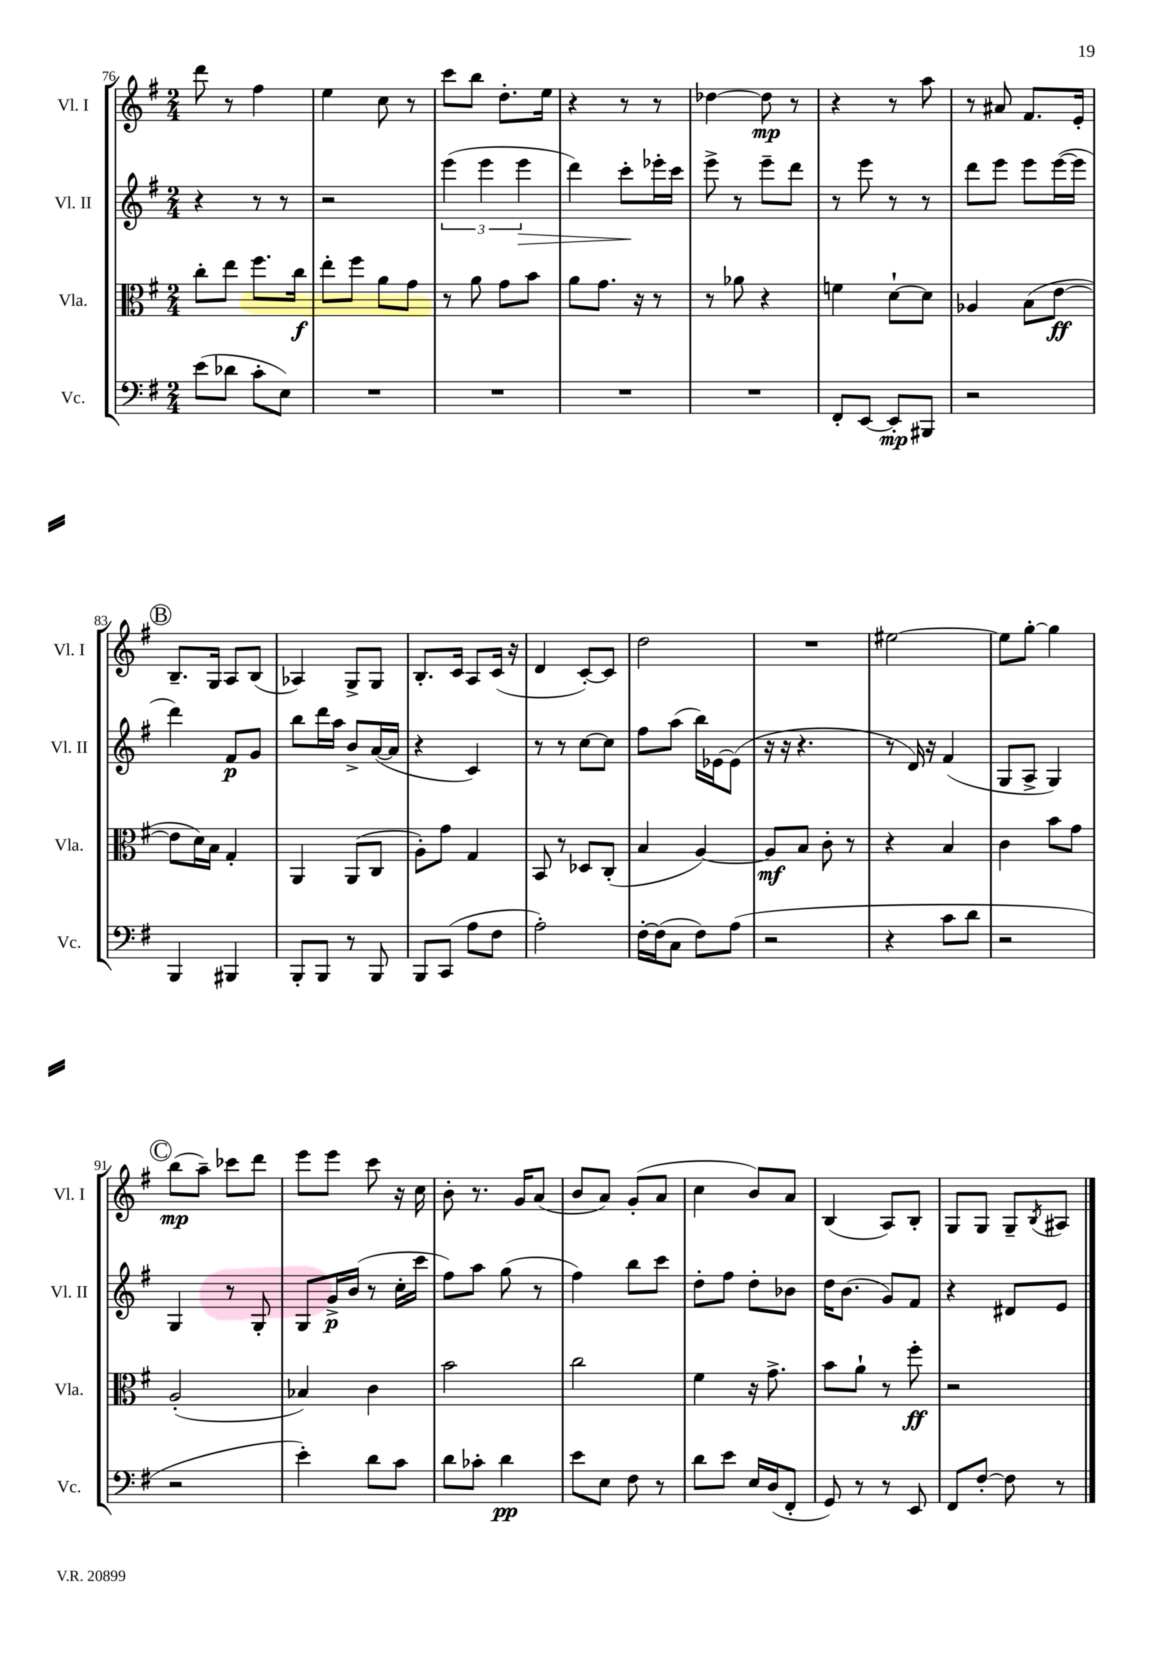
<<
\new StaffGroup <<
\new Staff = "s0" \with { instrumentName = "Vl. I" shortInstrumentName = "Vl. I" } {
    \clef treble \key g \major \numericTimeSignature \time 2/4
    d'''8 r8 fis''4 |
    e''4 c''8 r8 |
    c'''8 b''8 d''8.-. e''16 |
    r4 r8 r8 |
    des''4~ des''8\mp r8 |
    r4 r8 a''8 |
    r8 ais'8 fis'8. e'16-. |
    \mark \markup { \circle "B" } b8.-- g16 a8 b8( |
    aes4) g8-> g8 |
    b8.-. c'16 a8 c'16( r16 |
    d'4 c'8~-.) c'8 |
    d''2 |
    R2 |
    eis''2~ |
    eis''8 g''8~-. g''4 |
    \mark \markup { \circle "C" } b''8\mp( a''8--) ces'''8 d'''8 |
    e'''8 e'''8 c'''8 r16 c''16 |
    b'8-. r8. g'16 a'8( |
    b'8 a'8) g'8-.( a'8 |
    c''4 b'8) a'8 |
    b4( a8) b8-. |
    g8 g8 g8-- \acciaccatura { b8 } ais8 \bar "|." |
}
\new Staff = "s1" \with { instrumentName = "Vl. II" shortInstrumentName = "Vl. II" } {
    \clef treble \key g \major \numericTimeSignature \time 2/4
    r4 r8 r8 |
    r2 |
    \tuplet 3/2 { e'''4( e'''4 e'''4\> } |
    d'''4) c'''8-.\! ees'''16-. c'''16 |
    e'''8-> r8 e'''8-- d'''8 |
    r8 e'''8 r8 r8 |
    d'''8 e'''8 e'''8 e'''16~( e'''16 |
    \mark \markup { \circle "B" } d'''4) fis'8\p g'8 |
    b''8 d'''16 a''16 b'8-> a'16~( a'16 |
    r4 c'4) |
    r8 r8 c''8~ c''8 |
    fis''8 a''8( b''16) ees'16~ ees'8( |
    r16 r16 r4. |
    r8 d'16) r16 fis'4( |
    g8 a8-> g4) |
    \mark \markup { \circle "C" } g4 r8 g8-. |
    g8 g'16->\p b'16( r8 c''16-. c'''16 |
    fis''8) a''8 g''8( r8 |
    fis''4) b''8 c'''8 |
    d''8-. fis''8 d''8-. bes'8 |
    d''16 b'8.( g'8) fis'8 |
    r4 dis'8 e'8 \bar "|." |
}
\new Staff = "s2" \with { instrumentName = "Vla." shortInstrumentName = "Vla." } {
    \clef alto \key g \major \numericTimeSignature \time 2/4
    c''8-. e''8 fis''8. c''16\f |
    e''8-. fis''8 a'8 g'8 |
    r8 a'8 g'8 b'8 |
    a'8 g'8. r16 r8 |
    r8 aes'8 r4 |
    f'4 d'8~-! d'8 |
    aes4 b8( e'8~\ff |
    \mark \markup { \circle "B" } e'8 d'16) b16 g4-. |
    a,4 a,8( c8 |
    a8-.) g'8 g4 |
    b,8 r8 des8 c8-.( |
    b4 a4~) |
    a8\mf b8 c'8-. r8 |
    r4 b4 |
    c'4 b'8 g'8 |
    \mark \markup { \circle "C" } a2-.( |
    bes4) c'4 |
    b'2 |
    c''2 |
    fis'4 r16 g'8.-> |
    b'8 a'8-! r8 fis''8-.\ff |
    r2 \bar "|." |
}
\new Staff = "s3" \with { instrumentName = "Vc." shortInstrumentName = "Vc." } {
    \clef bass \key g \major \numericTimeSignature \time 2/4
    e'8( des'8 c'8-. e8) |
    R2 |
    R2 |
    R2 |
    R2 |
    fis,8-. e,8~ e,8-.\mp bis,,8 |
    r2 |
    \mark \markup { \circle "B" } b,,4 bis,,4 |
    b,,8-. b,,8 r8 b,,8 |
    b,,8 c,8( a8 fis8 |
    a2-.) |
    fis16~-. fis16( c8 fis8) a8( |
    r2 |
    r4 c'8 d'8 |
    r2 |
    \mark \markup { \circle "C" } r2 |
    e'4-.) d'8 c'8 |
    d'8 ces'8-. d'4\pp |
    e'8 e8 fis8 r8 |
    d'8 e'8 e16 d16( fis,8-. |
    g,8) r8 r8 e,8 |
    fis,8 fis8~-. fis8 r8 \bar "|." |
}
>>
>>
\layout { \context { \Score currentBarNumber = #76 } }
